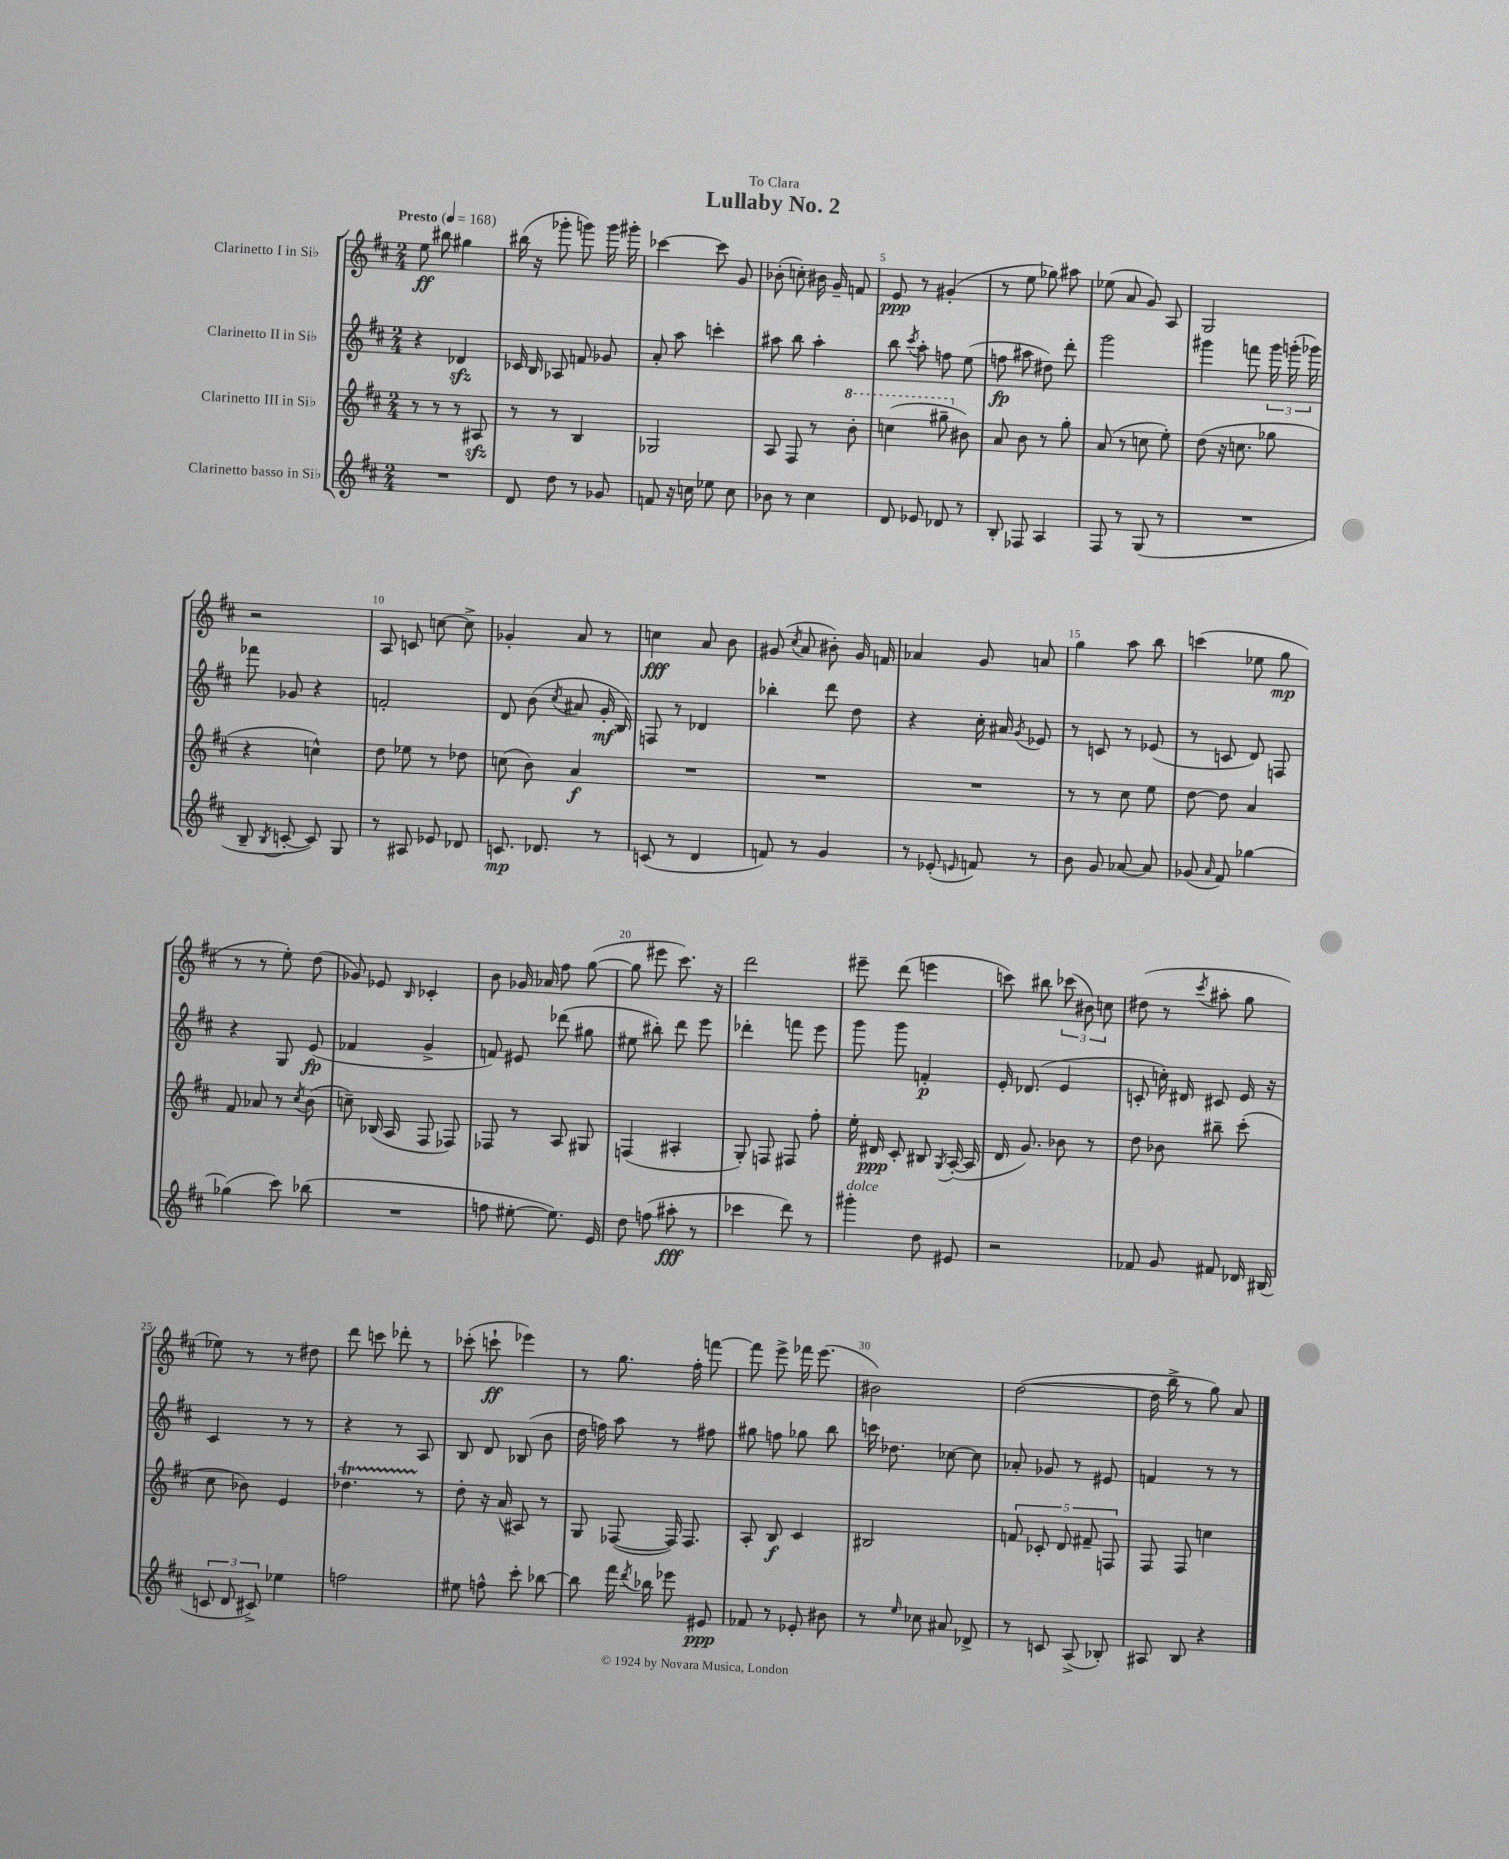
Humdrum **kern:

**kern	**kern	**kern	**kern
*staff4	*staff3	*staff2	*staff1
*clefG2	*clefG2	*clefG2	*clefG2
*k[f#c#]	*k[f#c#]	*k[f#c#]	*k[f#c#]
*M2/4	*M2/4	*M2/4	*M2/4
*MM168	*MM168	*MM168	*MM168
2r	8r	4r	8ee
.	8r	.	8bb#
.	8r	4d-	4gg#
.	8A#	.	.
=	=	=	=
8d	8r	16c-	(16bb#
.	.	16B	16r
8dd	8r	8A-	8ggg-'
8r	4B	8f	8ggg)
8g-	.	8g-	16ggg
.	.	.	16ggg#'
=	=	=	=
8f	2G-	8a'	[4ccc-
16r	.	8aa	.
16cc	.	.	.
8ee-	.	4ccc'	8ccc-]
8cc	.	.	8g
=	=	=	=
8b-	8A	8aa#	(8b-'
8r	8F#	8bb	8cc')
4cc#	8r	4aa#'	16b#
.	.	.	16g~
.	8bb'	.	8f
=	=	=	=
8d	(4ccc	8bb	8e
.	.	8qccc#	.
8e-	.	8aa'	8r
8d-	8ggg#~	8ff	(4g#'
8r	8b#)	(8ee	.
=	=	=	=
8B'	8a	8ff	8r
8F-	8b	8aa#	8ee
4A	8r	8dd#)	8gg-)
.	8gg'	8ddd'	8aa#
=	=	=	=
8F#	(8a	2ggg	(8ee-
8r	8r	.	8a
(8G	8cc	.	8g)
8r	8ee')	.	8A
=	=	=	=
2r	(8dd	4ggg#	2G
.	16r	.	.
.	8.cc	.	.
.	.	8fff	.
.	8gg-	24ggg#	.
.	.	(24ggg'	.
.	.	24ggg-)	.
=	=	=	=
8B~	4r	8fff-	2r
8qB	.	.	.
[8c'	.	8g-	.
8c])	4cc^^)	4r	.
8G	.	.	.
=	=	=	=
8r	8dd	2f'	8A
8A#	8ee-	.	8c
8e-	8r	.	[8cc
8d-	8dd-	.	8cc^]
=	=	=	=
8.c	(8cc	8d	4g-'
.	8b)	(8b	.
8.d-	.	.	.
.	.	8qcc#	.
.	4a	8a#	8a
8r	.	16g'	8r
.	.	16B)	.
=	=	=	=
(8c	2r	8F	4cc
8r	.	8r	.
4d	.	4d-	8a
.	.	.	8b
=	=	=	=
8f)	2r	4bb-'	(8g#
.	.	.	8qcc#
8r	.	.	8a
4g	.	8ddd	8b#')
.	.	8dd	16g#
.	.	.	16f
=	=	=	=
8r	2r	4r	4a-
(8e-'	.	.	.
16qqe	.	.	.
8f)	.	16cc#'	8g
.	.	16a#	.
.	.	8qg	.
8r	.	8e-	8a
=	=	=	=
8b	8r	8r	4gg
8g	8r	8c	.
[8a-	8cc#	8r	8aa
8a-]	8ee	(8e-	8bb
=	=	=	=
(8g-	[8dd	8r	(4ccc
16qqa	.	.	.
8f#)	8dd]	8c	.
[4gg-	4a	8d)	8ee-
.	.	8F	8gg
=	=	=	=
(4gg-]	8f#	4r	8r
.	8a-	.	8r
8ccc#)	8r	8G	8ee')
.	8qcc#	.	.
(8bb-	(8b	(8e	(8dd
=	=	=	=
2r	8cc~)	4f-	8g-)
.	(16B-	.	8e-
.	16A	.	.
.	.	.	16qqB
.	8F#	4g^	4c-'
.	8F-)	.	.
=	=	=	=
8ff	8F-	8f)	8b
[8ee#'	8r	8e#	16g-
.	.	.	16a-
8.ee#])	8A	(8ddd-	8ff#
.	8G#	8gg#	([8gg
16e	.	.	.
=	=	=	=
8dd	(4F	8ee#	8gg]
(8ff	.	8bb#')	8eee#
8aa#'	4A#'	8ddd	8.ccc#)
8r	.	8eee	.
.	.	.	16r
=	=	=	=
4ccc-	8G')	4ddd-'	2ddd
.	8F	.	.
8ddd)	8F#	8fff	.
8r	8ff#'	8eee	.
=	=	=	=
4ggg#'	16ee'	8ggg	8eee#~
.	16d#	.	.
.	8c#'	8ggg	(8ddd
8dd	8B#	4f'	4eee
.	8qG	.	.
8e#	([16A'	.	.
.	16A]	.	.
=	=	=	=
2r	16d	16e'	8ccc)
.	8.g)	(8.d-	.
.	.	.	8bb#
.	8b-	4e	(12ccc-
.	.	.	12b#)
.	8r	.	.
.	.	.	12cc
=	=	=	=
8f-	8dd	8c'	(8dd#
8g	8b-	16cc')	8r
.	.	16d#	.
.	.	.	8qccc#
8f#	8bb#~	8c#	8aa#'
16d-	(8ccc#'	16e	8gg
(16B#	.	16r	.
=	=	=	=
12c	8cc#	4c#	8ee-)
12d	.	.	.
.	8b-)	.	8r
12c#^)	.	.	.
4ee-	4e	8r	8r
.	.	8r	8dd#
=	=	=	=
2ff	4.dd-	4r	8ddd
.	.	.	8ccc
.	.	8r	8ddd-'
.	8r	8A	8r
=	=	=	=
8ee#	8dd'	8B	(8ccc-'
8ff^^	16r	8d	8ccc`
.	(16a	.	.
8ccc#'	8A#)	(8B-	4eee-)
[8bb-	8r	8b	.
=	=	=	=
8bb-]	8G	16dd	8r
.	.	16ff)	.
16fff#	([8F-	8aa	8.gg
8qddd	.	.	.
16bb-	.	.	.
8eee-	16F-])	8r	.
.	8.F-	.	16ff#'
8e#	.	8ff#	[8fff
=	=	=	=
8f-	8A'	8gg#	8fff]
8r	8B	8ff	8eee^
8e-'	4c#	8gg-	16fff-
.	.	.	(8.eee
8b#	.	8bb	.
=	=	=	=
8r	2B#	16ccc	2b#)
.	.	8.dd-	.
16qqee	.	.	.
8cc-	.	.	.
8a#	.	[8cc-	.
8d-^	.	8cc-]	.
=	=	=	=
8r	10f	8a-'	([2dd
.	10c-'	.	.
8c	.	8g-	.
.	10d	.	.
(8A^	.	8r	.
.	10f#~	.	.
8B-')	.	8e#	.
.	10F	.	.
=	=	=	=
8A#	8F#	4f	16dd]
.	.	.	16bb^
8B	8F#	.	8r
4r	4cc	8r	8gg)
.	.	8r	8a
==	==	==	==
*-	*-	*-	*-
